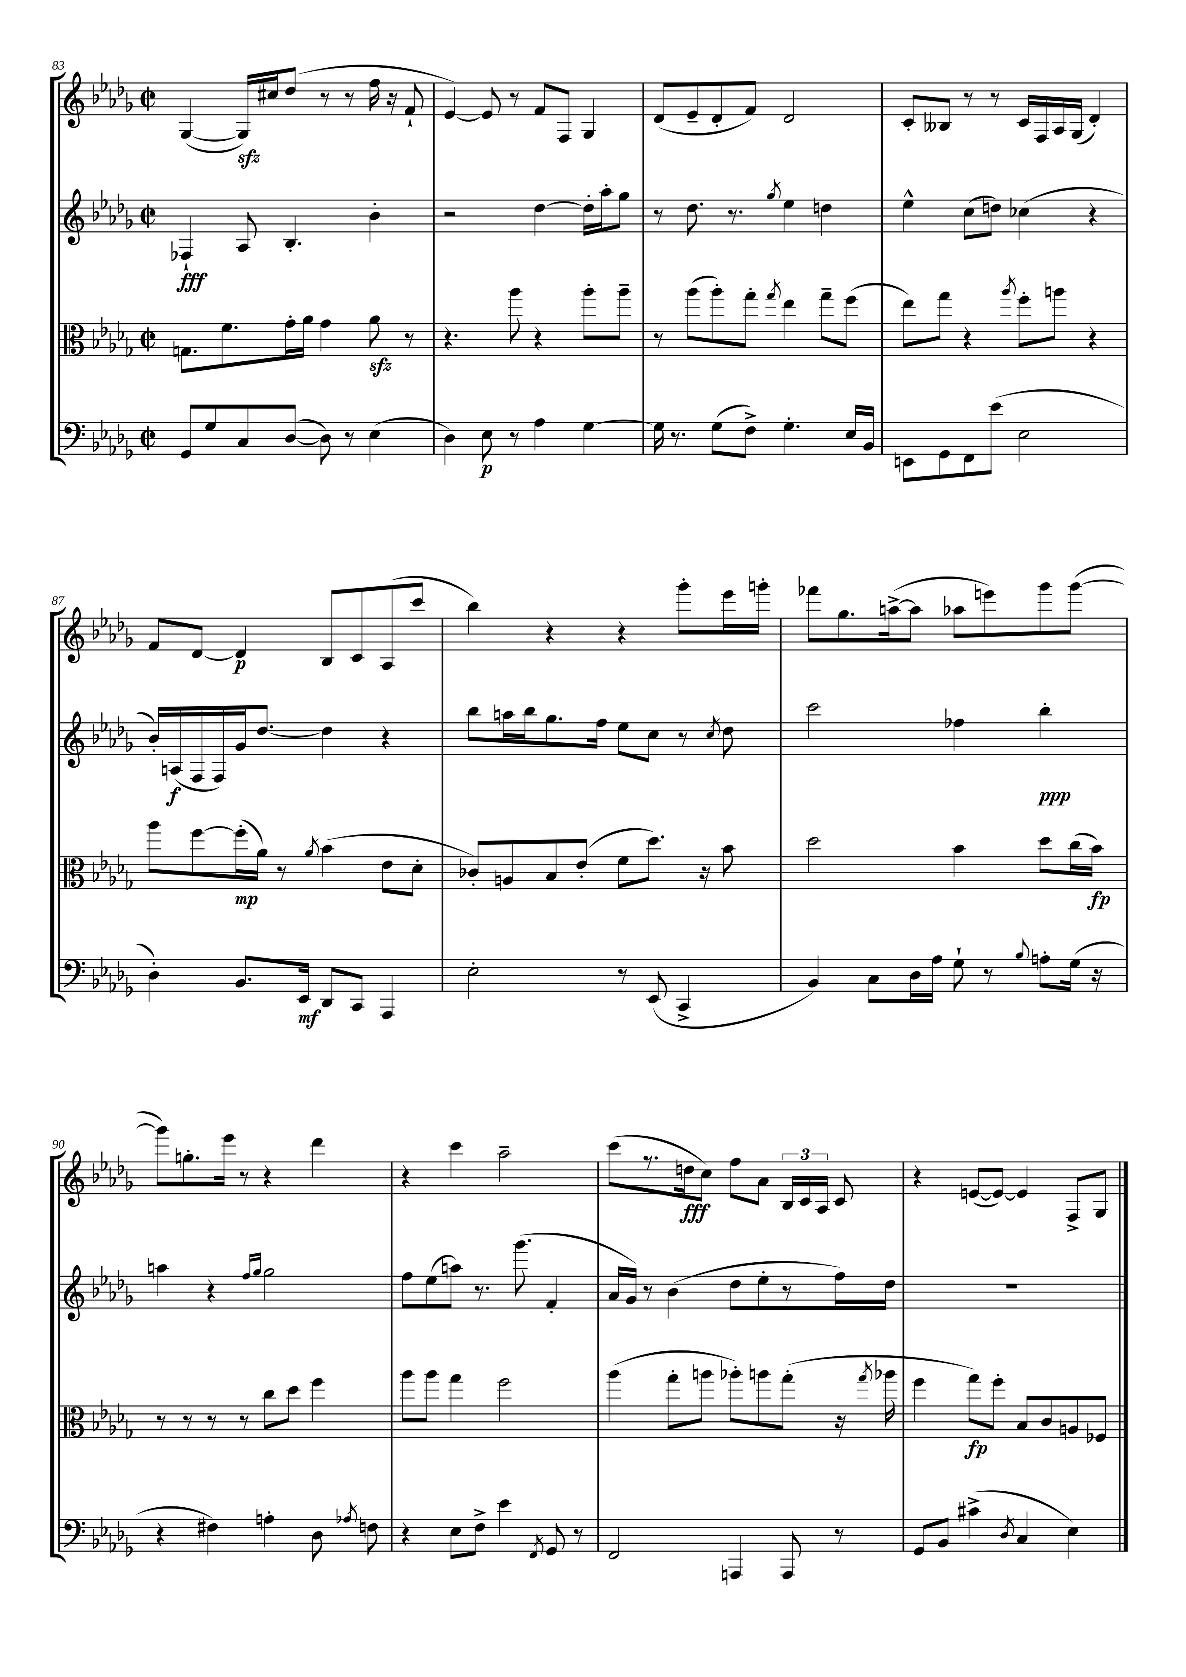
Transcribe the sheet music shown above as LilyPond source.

<<
\new StaffGroup <<
\new Staff = "s0" {
    \clef treble \key des \major \defaultTimeSignature \time 2/2
    \autoBeamOff ges4~( ges16[\sfz) cis''16 des''8]( r8 r8 f''16 r16 f'8-! |
    ees'4~) ees'8 r8 f'8[ f8] ges4 |
    des'8[( ees'8-- des'8-. f'8]) des'2 |
    c'8[-. beses8] r8 r8 c'16[ f16 aes16 ges16]( des'4-.) |
    f'8[ des'8]~ des'4\p bes8[ c'8 aes8( c'''8] |
    bes''4) r4 r4 ges'''8[-. ees'''16 g'''16]-. |
    fes'''8[ ges''8. a''16~->( a''8] aes''8[ e'''8) ges'''8 ges'''8]~( |
    ges'''8[) g''8.-. ees'''16] r8 r4 des'''4 |
    r4 c'''4 aes''2-- |
    c'''8[( r8. d''16\fff c''8]) f''8[ aes'8] \tuplet 3/2 { bes16[ c'16 aes16] } c'8 |
    r4 e'8[~( e'8]~) e'4 f8[-> ges8] \bar "|." |
}
\new Staff = "s1" {
    \clef treble \key des \major \defaultTimeSignature \time 2/2
    \autoBeamOff fes4-!\fff aes8 bes4.-. bes'4-. |
    r2 des''4~ des''16[-. aes''16-. ges''8] |
    r8 des''8. r8. \acciaccatura { ges''8 } ees''4 d''4 |
    ees''4-^ c''8[( d''8]) ces''4( r4 |
    bes'16[-.) a16\f( f16 f16) ges'16 des''8.]~ des''4 r4 |
    bes''8[ a''16 bes''16 ges''8. f''16] ees''8[ c''8] r8 \acciaccatura { c''8 } des''8 |
    c'''2 fes''4 bes''4-.\ppp |
    a''4 r4 \grace { f''16[ ges''16] } ges''2 |
    f''8[ ees''8( a''8]) r8. ges'''8.( f'4-. |
    aes'16[ ges'16]) r8 bes'4( des''8[ ees''8-. r8 f''16) des''16] |
    R1 \bar "|." |
}
\new Staff = "s2" {
    \clef alto \key des \major \defaultTimeSignature \time 2/2
    \autoBeamOff g8.[ f'8. ges'16-. aes'16] ges'4 aes'8\sfz r8 |
    r4. aes''8 r4 aes''8[-. aes''8]-- |
    r8 aes''8[( aes''8-.) ges''8]-. \acciaccatura { ges''8 } ees''4 ges''8[-- f''8]( |
    ees''8[) ges''8] r4 \acciaccatura { aes''8 } f''8[-. a''8] r4 |
    aes''8[ f''8~ f''16-.\mp( aes'16]) r8 \acciaccatura { aes'8 } bes'4( ees'8[ des'8]-. |
    ces'8[-.) a8 bes8 ees'8]-.( f'8[ des''8.]) r16 bes'8 |
    des''2 bes'4 des''8[ c''16( bes'16]\fp) |
    r8 r8 r8 r8 c''8[ des''8] f''4 |
    aes''8[ aes''8] ges''4 f''2 |
    aes''4( ges''8[-. a''8] aes''8[-.) a''8 ges''8]-.( r16 \acciaccatura { ges''8 } aes''16 |
    f''4 ges''8[\fp) f''8]-. bes8[ c'8 a8 fes8] \bar "|." |
}
\new Staff = "s3" {
    \clef bass \key des \major \defaultTimeSignature \time 2/2
    \autoBeamOff ges,8[ ges8 c8 des8]~( des8) r8 ees4( |
    des4) ees8\p r8 aes4 ges4~ |
    ges16 r8. ges8[( f8]->) ges4.-. ees16[ bes,16] |
    e,8[ ges,8 f,8 ees'8]( ees2 |
    des4-.) bes,8.[ ees,16]\mf des,8[ c,8] aes,,4 |
    ees2-. r8 ees,8( c,4-> |
    bes,4) c8[ des16 aes16] ges8-! r8 \appoggiatura { bes8 } a8[-. ges16]( r16 |
    r4 fis4) a4-. des8 \acciaccatura { aes8 } f8 |
    r4 ees8[ f8]-> ees'4 \acciaccatura { f,8 } ges,8 r8 |
    f,2 a,,4 a,,8 r8 |
    ges,8[ bes,8] cis'4->( \acciaccatura { des8 } c4 ees4) \bar "|." |
}
>>
>>
\layout { \context { \Score currentBarNumber = #83 } }
